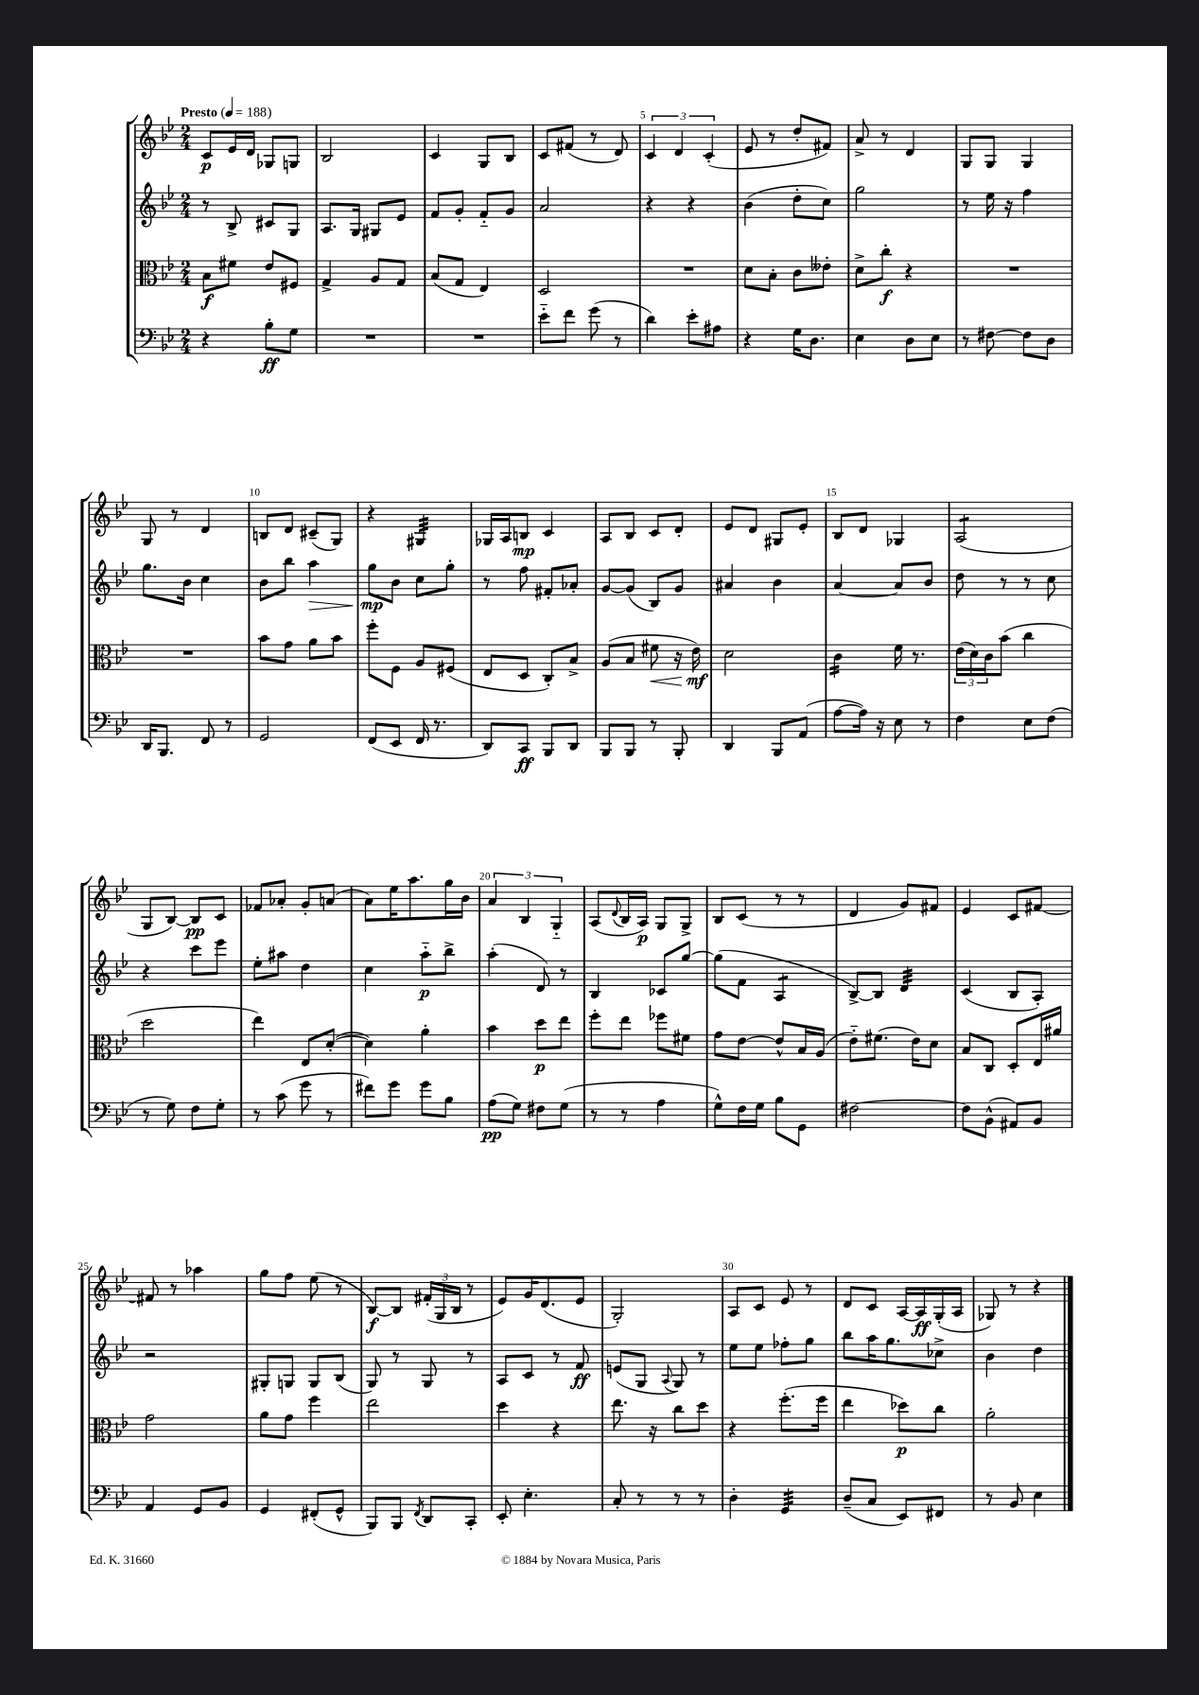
<<
\new StaffGroup <<
\new Staff = "s0" {
    \clef treble \key bes \major \numericTimeSignature \time 2/4 \tempo "Presto" 4 = 188
    c'8\p ees'16 d'16 ges8 g8 |
    bes2 |
    c'4 g8 bes8 |
    c'8 fis'8( r8 d'8) |
    \tuplet 3/2 { c'4 d'4 c'4-.( } |
    ees'8 r8 d''8-. fis'8) |
    a'8-> r8 d'4 |
    g8 g8 g4 |
    g8 r8 d'4 |
    b8 d'8 cis'8--( g8) |
    r4 gis4:32 |
    ges16 a16 b8\mp c'4 |
    a8 bes8 c'8 d'8-. |
    ees'8 d'8 gis8 ees'8-. |
    bes8 d'8 ges4 |
    a2:8( |
    g8 bes8~) bes8\pp c'8 |
    fes'8 aes'8-. g'8-. a'8( |
    a'8) ees''16 a''8. g''16 bes'16 |
    \tuplet 3/2 { a'4 bes4 g4-_ } |
    a8( \appoggiatura { d'8 } bes16 a16\p) g8 g8-> |
    bes8 c'8( r8 r8 |
    d'4 g'8) fis'8 |
    ees'4 c'8 fis'8~ |
    fis'8 r8 aes''4 |
    g''8 f''8 ees''8( r8 |
    bes8~\f) bes8 \tuplet 3/2 { fis'16-.( g16 bes16 } r8 |
    ees'8) g'16 d'8.( ees'8 |
    g2-.) |
    a8 c'8 ees'8 r8 |
    d'8 c'8 a16~ a16\ff g16-.( a16 |
    ges8) r8 r4 \bar "|." |
}
\new Staff = "s1" {
    \clef treble \key bes \major \numericTimeSignature \time 2/4
    r8 bes8-> cis'8 g8 |
    a8. g16 gis8 ees'8 |
    f'8 g'8-. f'8-_ g'8 |
    a'2 |
    r4 r4 |
    bes'4( d''8-. c''8) |
    g''2 |
    r8 ees''16 r16 f''4 |
    g''8. bes'16 c''4 |
    bes'8 bes''8 a''4\> |
    g''8\mp\! bes'8 c''8 g''8-. |
    r8 f''8 fis'8-. aes'8-. |
    g'8~ g'8( bes8) g'8 |
    ais'4 bes'4 |
    a'4~ a'8 bes'8 |
    d''8 r8 r8 c''8 |
    r4 c'''8 ees'''8 |
    ees''8-. ais''8 d''4 |
    c''4 a''8-_\p bes''8-> |
    a''4-.( d'8) r8 |
    bes4 ces'8 g''8~ |
    g''8( f'8 a4:8 |
    bes8~->) bes8 d'4:32 |
    c'4( bes8 a8-.) |
    r2 |
    gis8-. g8 g8 bes8( |
    g8) r8 g8 r8 |
    a8 c'8 r8 f'8\ff |
    e'8( g8 \appoggiatura { a8 } g8) r8 |
    ees''8 ees''8 fes''8-. g''8 |
    bes''8 a''16 g''8. ces''8-> |
    bes'4 d''4 \bar "|." |
}
\new Staff = "s2" {
    \clef alto \key bes \major \numericTimeSignature \time 2/4
    bes8\f fis'8 ees'8 fis8 |
    g4-> a8 g8 |
    bes8( g8 ees4) |
    d2 |
    R2 |
    d'8 bes8-. c'8 eeses'8-. |
    d'8-> c''8-.\f r4 |
    R2 |
    R2 |
    bes'8 g'8 a'8 bes'8 |
    f''8-. f8 a8 fis8( |
    ees8 d8 c8-.) bes8-> |
    a8( bes8 fis'8\< r16 ees'16\mf\!) |
    d'2 |
    c'4:16 f'16 r8. |
    \tuplet 3/2 { ees'16( d'16) c'16 } bes'8( c''4 |
    d''2 |
    ees''4) ees8 d'8~-.( |
    d'4) a'4-. |
    bes'4 d''8\p ees''8 |
    f''8-. ees''8 fes''8 fis'8 |
    g'8 ees'8~ ees'8-^ bes16 a16( |
    ees'8-_) fis'8.( ees'16) d'8 |
    bes8 c8 d8-. ees16 ais'16 |
    g'2 |
    a'8 g'8 f''4 |
    ees''2 |
    d''4 r4 |
    ees''8. r16 c''8 d''8 |
    r4 f''8.-.( f''16 |
    ees''4 des''8\p) c''8 |
    a'2-. \bar "|." |
}
\new Staff = "s3" {
    \clef bass \key bes \major \numericTimeSignature \time 2/4
    r4 bes8-.\ff g8 |
    R2 |
    R2 |
    ees'8-_ f'8 g'8( r8 |
    d'4) ees'8-. ais8 |
    r4 g16 d8. |
    ees4 d8 ees8 |
    r8 fis8~ fis8 d8 |
    d,16 bes,,8. f,8 r8 |
    g,2 |
    f,8( ees,8 f,16 r8. |
    d,8) c,8\ff bes,,8 d,8 |
    bes,,8 bes,,8 r8 bes,,8-. |
    d,4 bes,,8 a,8( |
    a8~ a16) r16 ees8 r8 |
    f4 ees8 f8( |
    r8 g8) f8 g8-. |
    r8 c'8( g'8 r8 |
    fis'8) g'8 g'8 bes8 |
    a8\pp( g8) fis8 g8( |
    r8 r8 a4 |
    g8-^) f16 g16 bes8 g,8 |
    fis2~ |
    fis8 bes,8-^( ais,8) bes,8 |
    a,4 g,8 bes,8 |
    g,4 fis,8-.( g,8-^ |
    bes,,8) bes,,8 \acciaccatura { f,8 } d,8 c,8-. |
    ees,8-. ees4.-. |
    c8-. r8 r8 r8 |
    d4-. g,4:32 |
    d8--( c8 ees,8) fis,8 |
    r8 bes,8 ees4 \bar "|." |
}
>>
>>
\layout { \context { \Score \override BarNumber.break-visibility = ##(#f #t #t) barNumberVisibility = #(every-nth-bar-number-visible 5) } }
